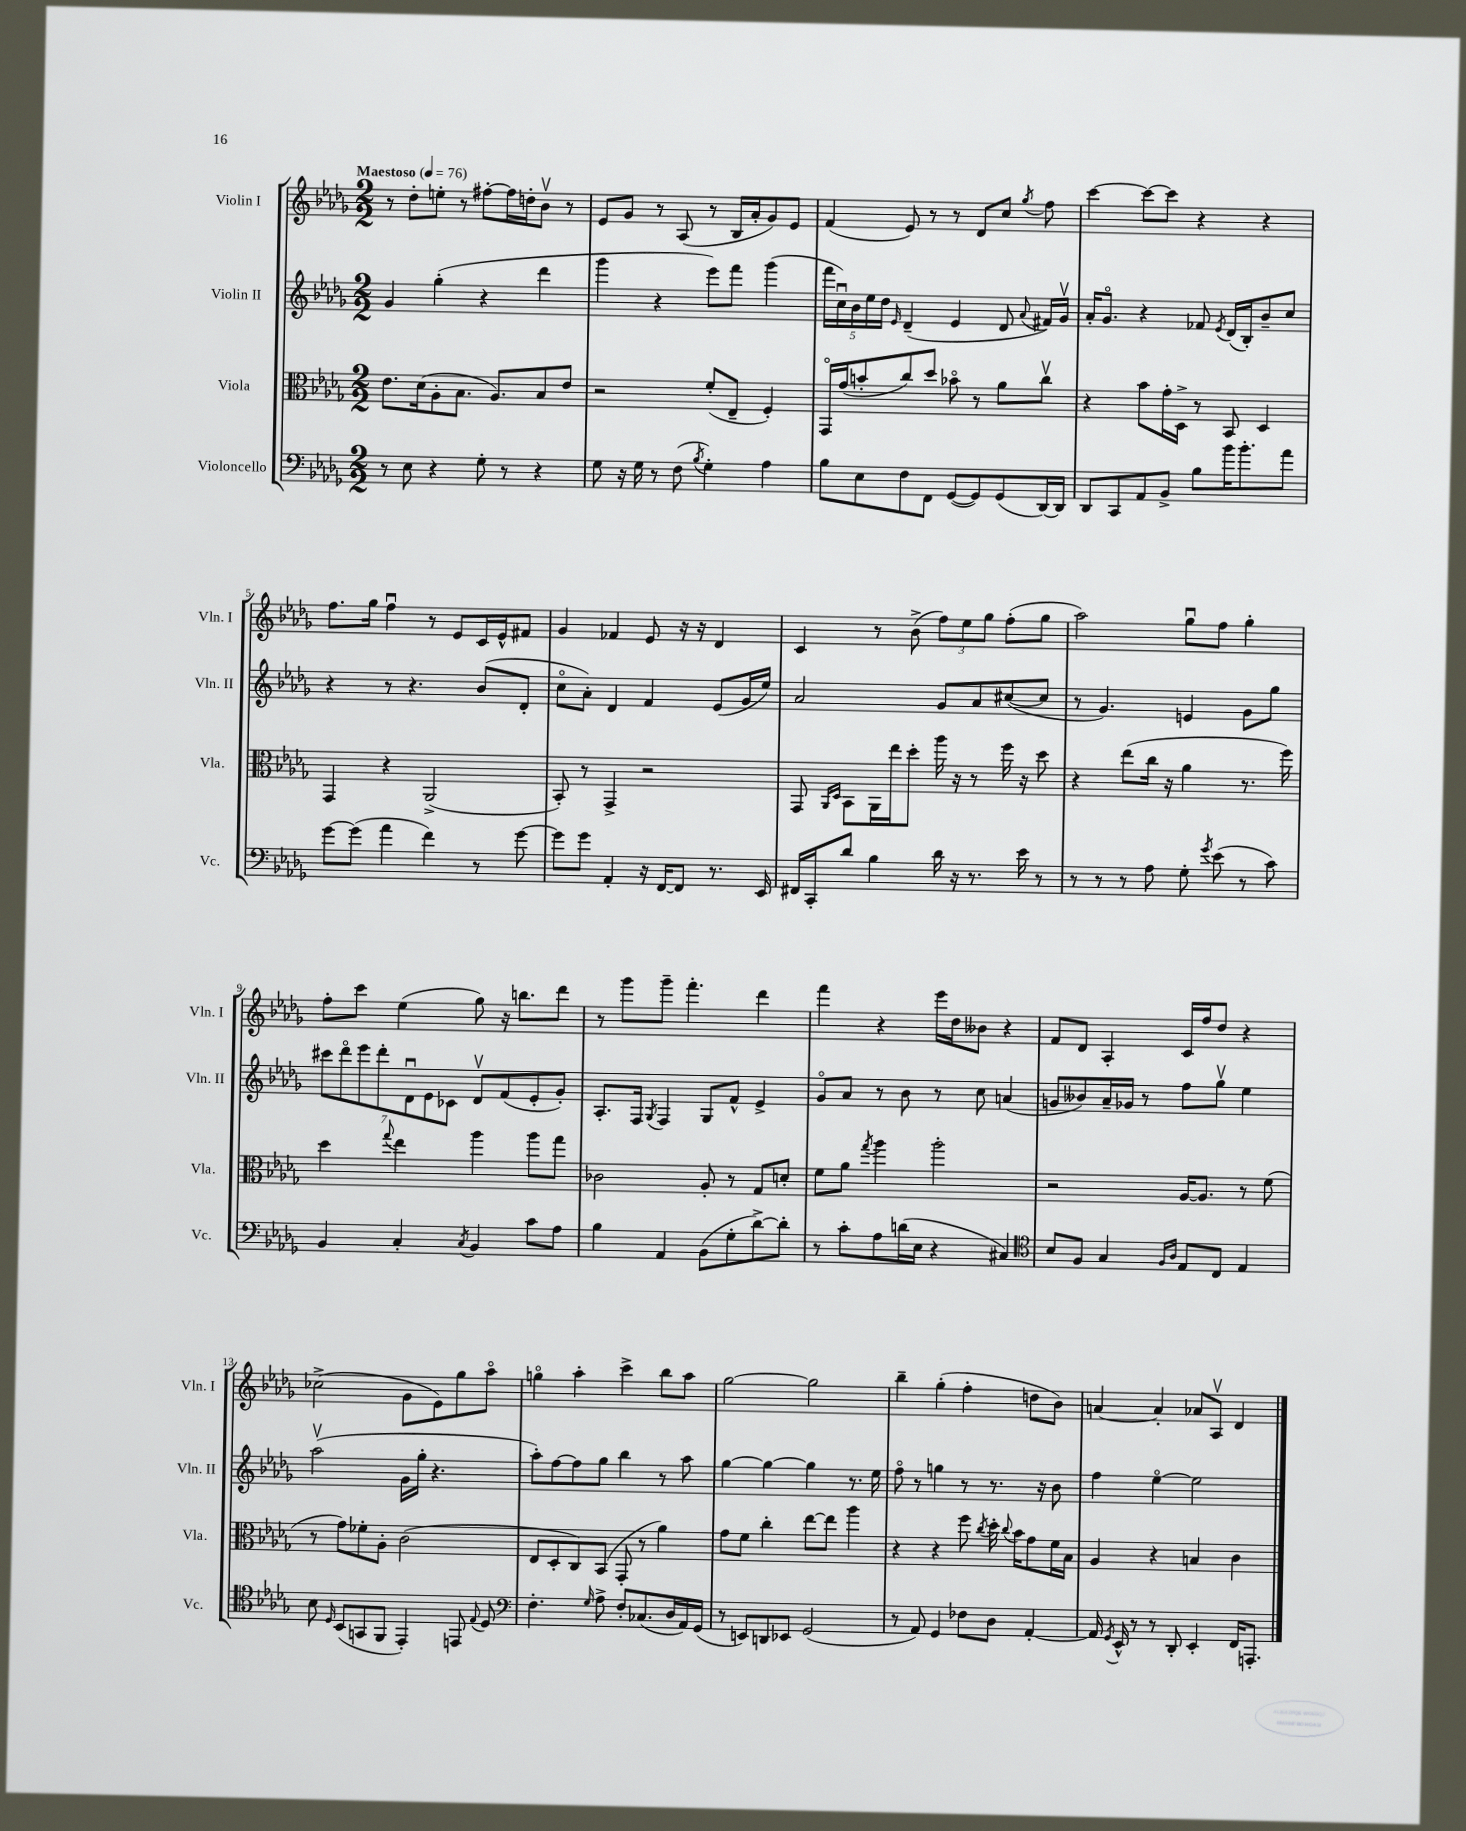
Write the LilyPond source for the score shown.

<<
\new StaffGroup <<
\new Staff = "s0" \with { instrumentName = "Violin I" shortInstrumentName = "Vln. I" } {
    \clef treble \key des \major \numericTimeSignature \time 2/2 \tempo "Maestoso" 4 = 76
    \autoBeamOff r8 des''8[-. e''8]-. r8 fis''8[~-. fis''16 d''16-. bes'8]\upbow r8 |
    ees'8[ ges'8] r8 aes8( r8 bes16[ aes'16-. ges'8) ees'8] |
    f'4( ees'8) r8 r8 des'8[ c''8] \acciaccatura { ges''8 } f''8 |
    c'''4~ c'''8[~ c'''8] r4 r4 |
    f''8.[ ges''16] f''4\downbow r8 ees'8[ c'16 ees'16-^ fis'8] |
    ges'4 fes'4 ees'8 r16 r16 des'4 |
    c'4 r8 bes'8->( \tuplet 3/2 { f''8[) ees''8 ges''8] } f''8[-.( ges''8] |
    aes''2) ges''8[\downbow f''8] ges''4-. |
    f''8[-. c'''8] ees''4( ges''8) r16 b''8.[ des'''8] |
    r8 ges'''8[ ges'''8]-- f'''4.-. des'''4 |
    f'''4 r4 ees'''16[ des''16 beses'8] r4 |
    f'8[ des'8] aes4-. c'16[ f''16 des''8] r4 |
    ces''2->( ges'8[ ees'8) ges''8 aes''8]\flageolet |
    g''4\flageolet aes''4-. c'''4-> bes''8[ aes''8] |
    ges''2~ ges''2 |
    bes''4-- ges''4-.( f''4-. d''8[ bes'8]) |
    a'4~ a'4-. aes'8[ aes8]\upbow des'4 \bar "|." |
}
\new Staff = "s1" \with { instrumentName = "Violin II" shortInstrumentName = "Vln. II" } {
    \clef treble \key des \major \numericTimeSignature \time 2/2
    \autoBeamOff ges'4 ges''4-.( r4 des'''4 |
    ges'''4 r4 ees'''8[) f'''8] ges'''4( |
    \tuplet 5/4 { f'''16[ c''16\downbow) bes'16 ees''16 des''16] } \grace { ees'16 } des'4--( ees'4 des'8 \appoggiatura { aes'8 } fis'16[) ges'16]\upbow |
    aes'16[-. ges'8.]\flageolet r4 fes'8 \acciaccatura { ees'8 } des'16[( bes16-.) bes'8-- c''8] |
    r4 r8 r4. bes'8[( des'8]-. |
    c''8[\flageolet aes'8]-.) des'4 f'4 ees'8[( ges'16 ees''16]) |
    aes'2 ges'8[ aes'8 cis''8~( cis''8] |
    r8 ges'4.) e'4 ges'8[ ges''8] |
    \tuplet 7/4 { cis'''8[ des'''8\flageolet ees'''8 des'''8-. des'8\downbow ees'8 ces'8] } des'8[\upbow f'8( ees'8-. ges'8]-.) |
    aes8.[-. f16] \acciaccatura { ges8 } f4 ges8[ f'8]-^ ees'4-> |
    ges'8[\flageolet aes'8] r8 bes'8 r8 c''8 a'4( |
    g'8[ beses'8) aes'16-- ges'16] r8 f''8[ ges''8]\upbow ees''4 |
    aes''2\upbow( ges'16[ ges''16]-. r4. |
    aes''8[-.) f''8~ f''8 ges''8] bes''4 r8 aes''8 |
    ges''4~ ges''4~ ges''4 r8. ees''16 |
    f''8\flageolet r8 g''4 r8 r8. r16 bes'8 |
    f''4 ees''4~\flageolet ees''2 \bar "|." |
}
\new Staff = "s2" \with { instrumentName = "Viola" shortInstrumentName = "Vla." } {
    \clef alto \key des \major \numericTimeSignature \time 2/2
    \autoBeamOff ees'8.[ des'16( aes8-. bes8.] aes8.[) bes8 ees'8] |
    r2 f'8[-.( ees8]-- f4-.) |
    ges,16[\flageolet ges'16( b'8-. c''8) des''8] bes'8\flageolet r8 aes'8[ c''8]\upbow |
    r4 bes'8[ ges'16-. des16]-> r8 bes,8 des4 |
    ges,4 r4 aes,2->( |
    bes,8-.) r8 ges,4-> r2 |
    ges,8 \grace { aes,16[ des16] } bes,8[ aes,16 ees''16 des''8]-. aes''16 r16 r8 f''16 r16 des''8 |
    r4 ees''8[( c''16] r16 aes'4 r8. f''16) |
    des''4 \appoggiatura { ges''8 } ees''4 aes''4 aes''8[ ges''8] |
    ces'2 aes8-. r8 ges8[ d'8]-. |
    f'8[ aes'8] \acciaccatura { ges''8 } aes''4 aes''2-. |
    r2 aes16[~ aes8.] r8 f'8( |
    r8 ges'8[) fes'8-. aes8]-. c'2( |
    ees8[ des8-. c8) bes,8]( ges,8-. r8 aes'4) |
    ges'8[ f'8] c''4-. ees''8[~ ees''8] aes''4 |
    r4 r4 f''8 \acciaccatura { c''8 } des''16-. \appoggiatura { c''8 } bes'16[ ges'8 f'16 bes16] |
    aes4 r4 b4 c'4 \bar "|." |
}
\new Staff = "s3" \with { instrumentName = "Violoncello" shortInstrumentName = "Vc." } {
    \clef bass \key des \major \numericTimeSignature \time 2/2
    \autoBeamOff r8 ees8 r4 ges8-. r8 r4 |
    ges8 r16 ges16 r8 f8( \acciaccatura { bes8 } ges4-.) aes4 |
    bes8[ ees8 f8 f,8] ges,8[~( ges,8) ges,8( des,16~) des,16] |
    des,8[ c,8 aes,8 bes,8]-> bes8[ bes'16 bes'8.-. aes'8] |
    ges'8[~ ges'8]( aes'4 f'4) r8 ges'8~ |
    ges'8[ ges'8] aes,4-. r16 f,16[~ f,8] r8. ees,16 |
    fis,16[ c,16-. des'8] bes4 des'16 r16 r8. ees'16 r8 |
    r8 r8 r8 aes8 ges8-. \acciaccatura { ges'8 } ees'8( r8 c'8) |
    bes,4 c4-. \acciaccatura { c8 } bes,4 c'8[ aes8] |
    bes4 aes,4 bes,8[( ges8-. des'8~->) des'8]-. |
    r8 c'8[-. aes8 d'16( ees16] r4 cis4) |
    \clef tenor bes8[ f8] ges4 \grace { f16[ aes16] } ees8[ c8] ees4 |
    bes8 \grace { des16 } bes,8[( g,8 f,8] ees,4-.) e,8 \appoggiatura { ees8 } des8 |
    \clef bass f4.-. \grace { ges16 } aes8-> f8[-. ces8.( des16 aes,16) ges,16]( |
    r8 e,8[) d,8 ees,8] ges,2( |
    r8 aes,8) ges,4 fes8[ des8] aes,4~-. |
    aes,16 \acciaccatura { ges,8 } ees,16-^ r8 r8 des,8-. ees,4-. f,16[ a,,8.]-. \bar "|." |
}
>>
>>
